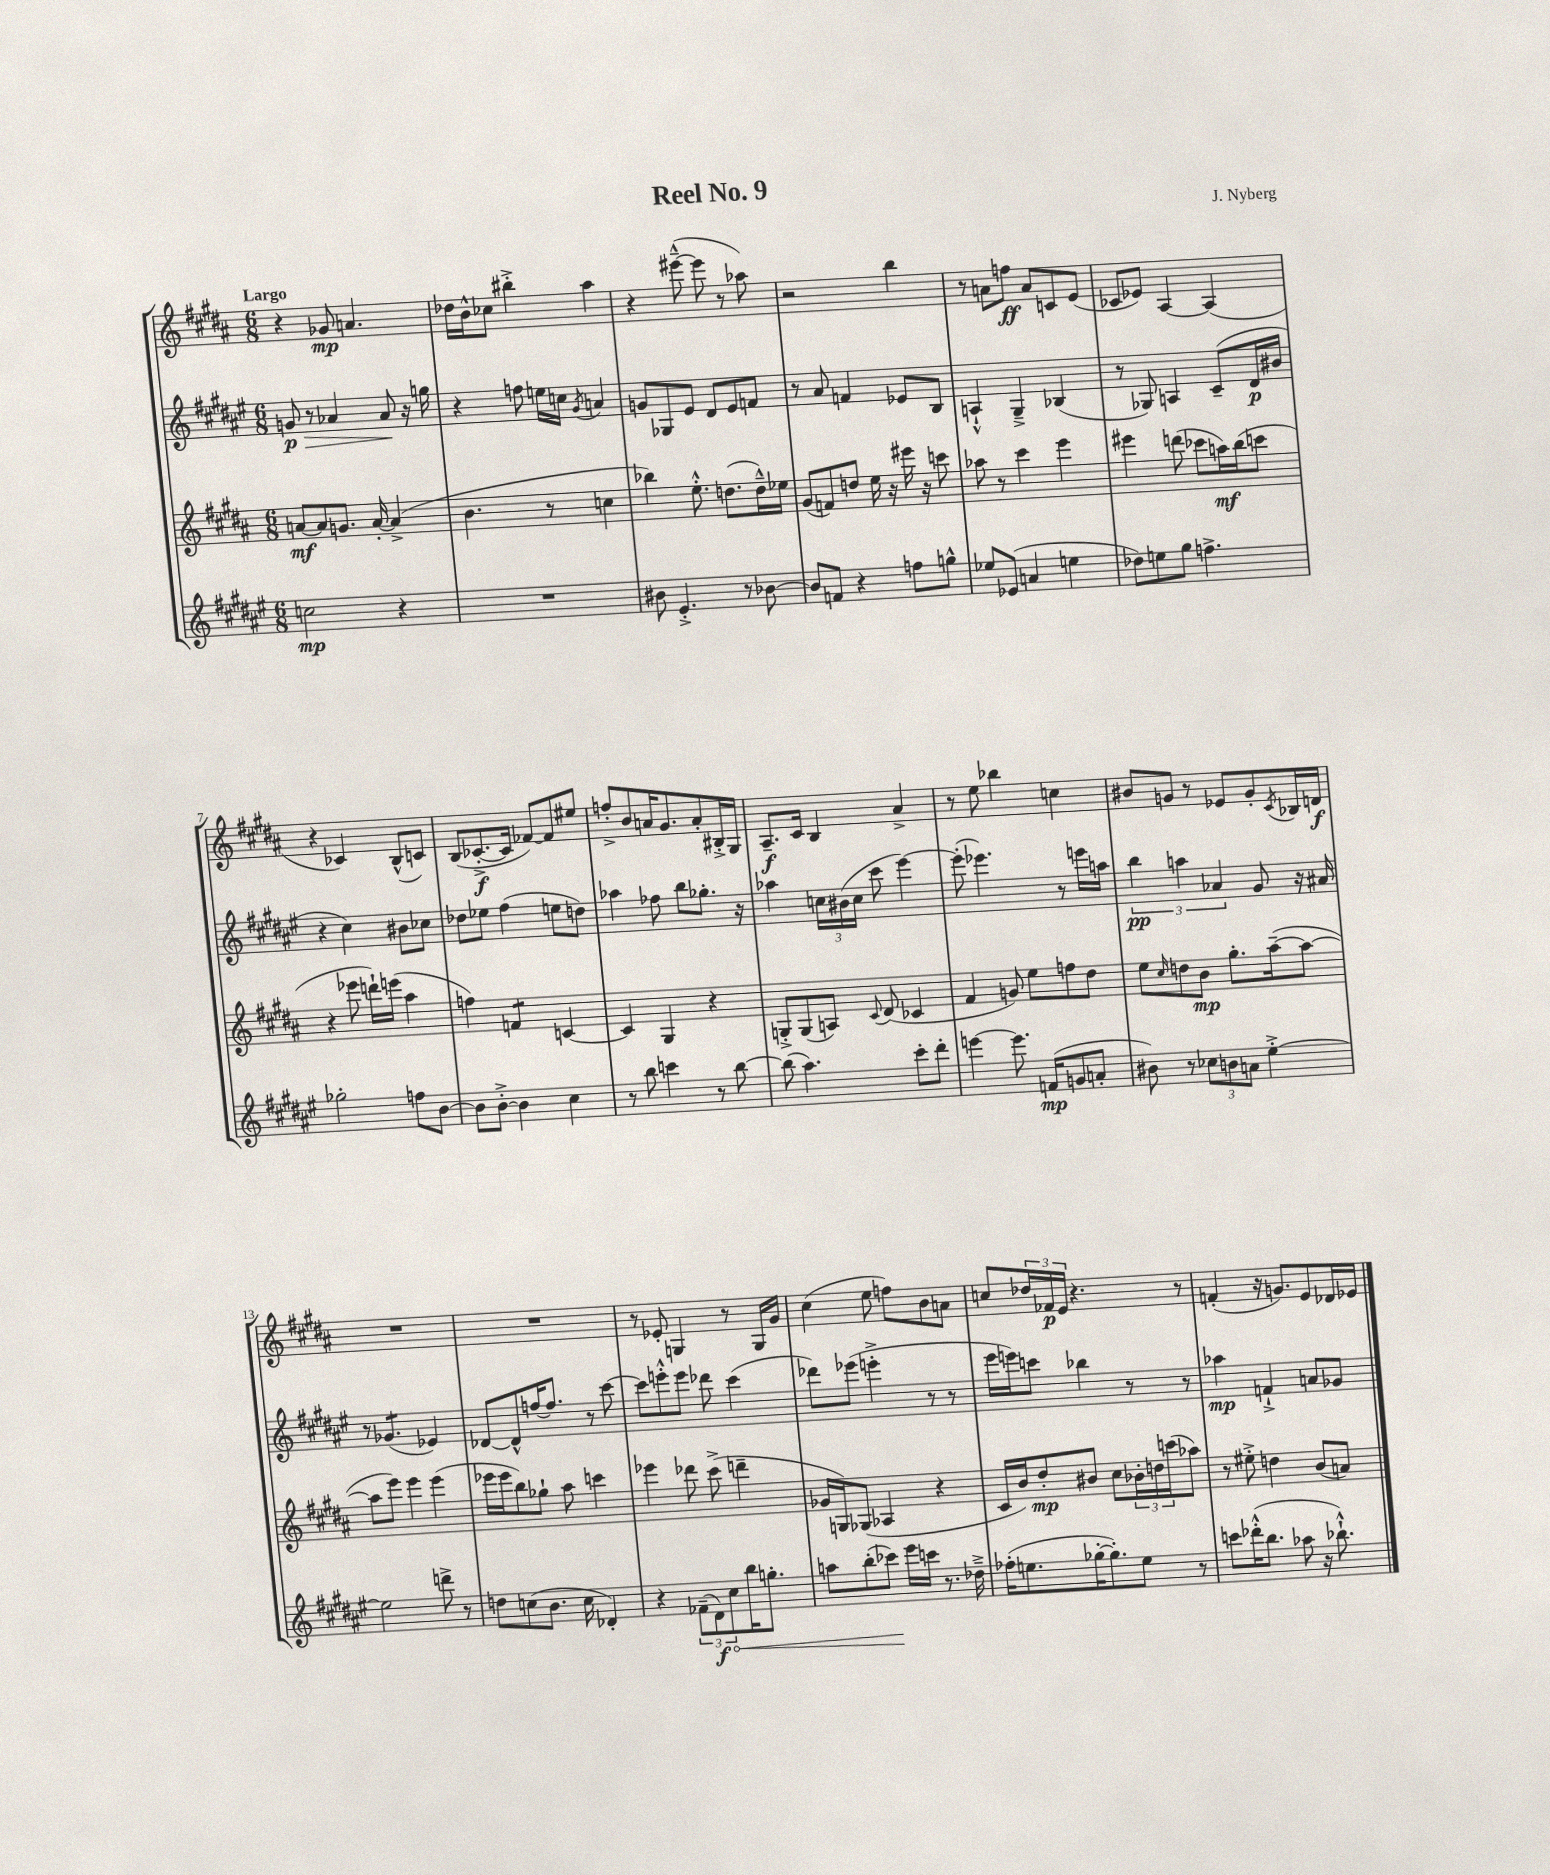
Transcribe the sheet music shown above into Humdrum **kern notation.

**kern	**kern	**kern	**kern
*staff4	*staff3	*staff2	*staff1
*clefG2	*clefG2	*clefG2	*clefG2
*k[f#c#g#d#a#e#]	*k[f#c#g#d#a#]	*k[f#c#g#d#a#e#]	*k[f#c#g#d#a#]
*M6/8	*M6/8	*M6/8	*M6/8
2cc	[8a	8g	4r
.	8a]	8r	.
.	8.g	4a-	8g-
.	.	.	4.a
.	[16a'	.	.
4r	(4a^]	8a-	.
.	.	16r	.
.	.	16gg	.
=	=	=	=
2.r	4.b	4r	16dd-
.	.	.	16b^^
.	.	.	8cc-
.	.	8ff	4bb#'^
.	8r	16ee	.
.	.	16cc	.
.	.	8qg#	.
.	4cc	4a	4aa#
=	=	=	=
8b#	4bb-)	8g	4r
4.e#'^	.	8G-	.
.	8.ee'^^	8e#	([8eee#~^^
.	.	8d#	8eee#]
.	(8.dd	.	.
8r	.	8e#	8r
[8b-	16dd~^^)	8f	8aa-)
.	16ee-	.	.
=	=	=	=
8b-]	(8g#	8r	2r
8f	8f)	8a#	.
4r	8dd	4f	.
.	16ee	.	.
.	16r	.	.
8ff	16eee#	8e-	4bb
.	16r	.	.
8gg^^	8ccc	8B	.
=	=	=	=
8ee-	8aa-	4A`^^	8r
(8e-	8r	.	8a
4a	4ccc#	4G#~^	8ff
.	.	.	8a
4ee	4eee	(4B-	8c
.	.	.	(8e
=	=	=	=
8dd-)	4eee#	8r	8c-
8ee	.	8G-)	8e-)
8gg#	(8ddd	4A	[4A#
4.ff^	8ccc-	.	.
.	16aa)	(8c#~	(4A#]
.	(16bb	.	.
.	8ccc	16d#	.
.	.	16b#	.
=	=	=	=
2gg-'	4r	4r	4r
.	8eee-	4cc#)	4c-)
.	16ddd`)	.	.
.	(16eee	.	.
8ff	4aa#	8b#	(8B^^
[8b	.	8cc-	8c)
=	=	=	=
8b]	4ff)	8dd-	(8B
[8b'^	.	8ee-	[8.c-'^
4b]	4f	(4ff#	.
.	.	.	16c-]
.	.	.	[8f-)
4cc#	[4c	8ee	8f-]
.	.	8dd)	8ee#
=	=	=	=
8r	4c]	4aa-	8ff'^
8bb	.	.	8b
4ccc	4G#	8ff-	16a
.	.	.	8.g#
.	.	8bb	.
8r	4r	8.gg-'	8a'
[8bb	.	.	16B#'^
.	.	16r	16G#
=	=	=	=
(8bb]	8G'^	4aa-	8.A#~
4.aa#)	(8G	.	.
.	.	.	16c#
.	8A)	24cc	4B
.	.	(24b#	.
.	.	24cc	.
.	8qqc#	.	.
.	(8d#	8ccc#	.
8ccc#'	4c-	[4eee#)	4a#^
8ddd#'	.	.	.
=	=	=	=
[4eee	4f#	(8eee#']	8r
.	.	4.eee-)	8ee
8.eee]	8g)	.	4bb-
.	8ee	.	.
(16f	.	.	.
8g	8ff	8r	4cc
8a'	8dd#	16eee	.
.	.	16aa	.
=	=	=	=
8b#)	8ee	6bb	8b#
.	16qqcc#	.	.
8r	8dd	.	8g
.	.	6aa	.
12cc-	8b	.	8r
12b	.	6a-	.
.	8.gg#'	.	8e-
12a	.	.	.
[4ee#'^	.	8g#	8g'
.	([16aa#~	.	.
.	.	.	8qc#
.	8aa#_	16r	16B-
.	.	16a#	16d
=	=	=	=
2ee#]	8aa#]	8r	2.r
.	8eee)	(4.g-	.
.	4eee	.	.
8ddd^	(4eee	4e-)	.
8r	.	.	.
=	=	=	=
8dd	16eee-	[8d-	2.r
.	16eee-	.	.
(8cc	8bb)	8d-^^]	.
8.b	8gg-`	[16ff	.
.	.	8.ff]	.
.	8aa#	.	.
16cc	.	.	.
4d-')	4ccc	8r	.
.	.	[8ccc#	.
=	=	=	=
4r	4eee-	8ccc#]	8r
.	.	8eee'^^	8e-'
(12f-~	8ddd-	8eee	4G
12d#)	.	.	.
.	(8ccc#^	8ddd-	.
12cc#	.	.	.
16bb	4ddd~	(4ccc#	8r
8.gg'	.	.	.
.	.	.	16G
.	.	.	16g#
=	=	=	=
8aa	16g-	8ddd-)	(4cc#
.	16G)	.	.
(8bb'	(8G-	(8eee-	.
8ccc-)	4A-	4eee'^	8ee
16eee#	.	.	8ff)
16ccc	.	.	.
8.r	4r	8r	8b
.	.	8r	8a
16dd-~^	.	.	.
=	=	=	=
(16ff-'	16c#	16eee#	8cc
8.ee	16b)	16eee)	.
.	8dd#'	8ccc	24dd-
.	.	.	24f-
.	.	.	24e
[16gg-'	8b#	4bb-	4.r
8.gg-'])	.	.	.
.	8cc#	.	.
8ee	24b-'	8r	.
.	24dd	.	.
.	(24ccc	.	.
8r	8aa-)	8r	8r
=	=	=	=
8ccc	8r	4aa-	(4f'
(16ddd-'^^	8ee#'^	.	.
8.bb	.	.	.
.	4dd	4f`^	16r
.	.	.	8.g)
8aa-	.	.	.
16r	(8b	8a	8e
8.bb-`^^)	.	.	.
.	8a)	8g-	16d-
.	.	.	16e-
==	==	==	==
*-	*-	*-	*-
